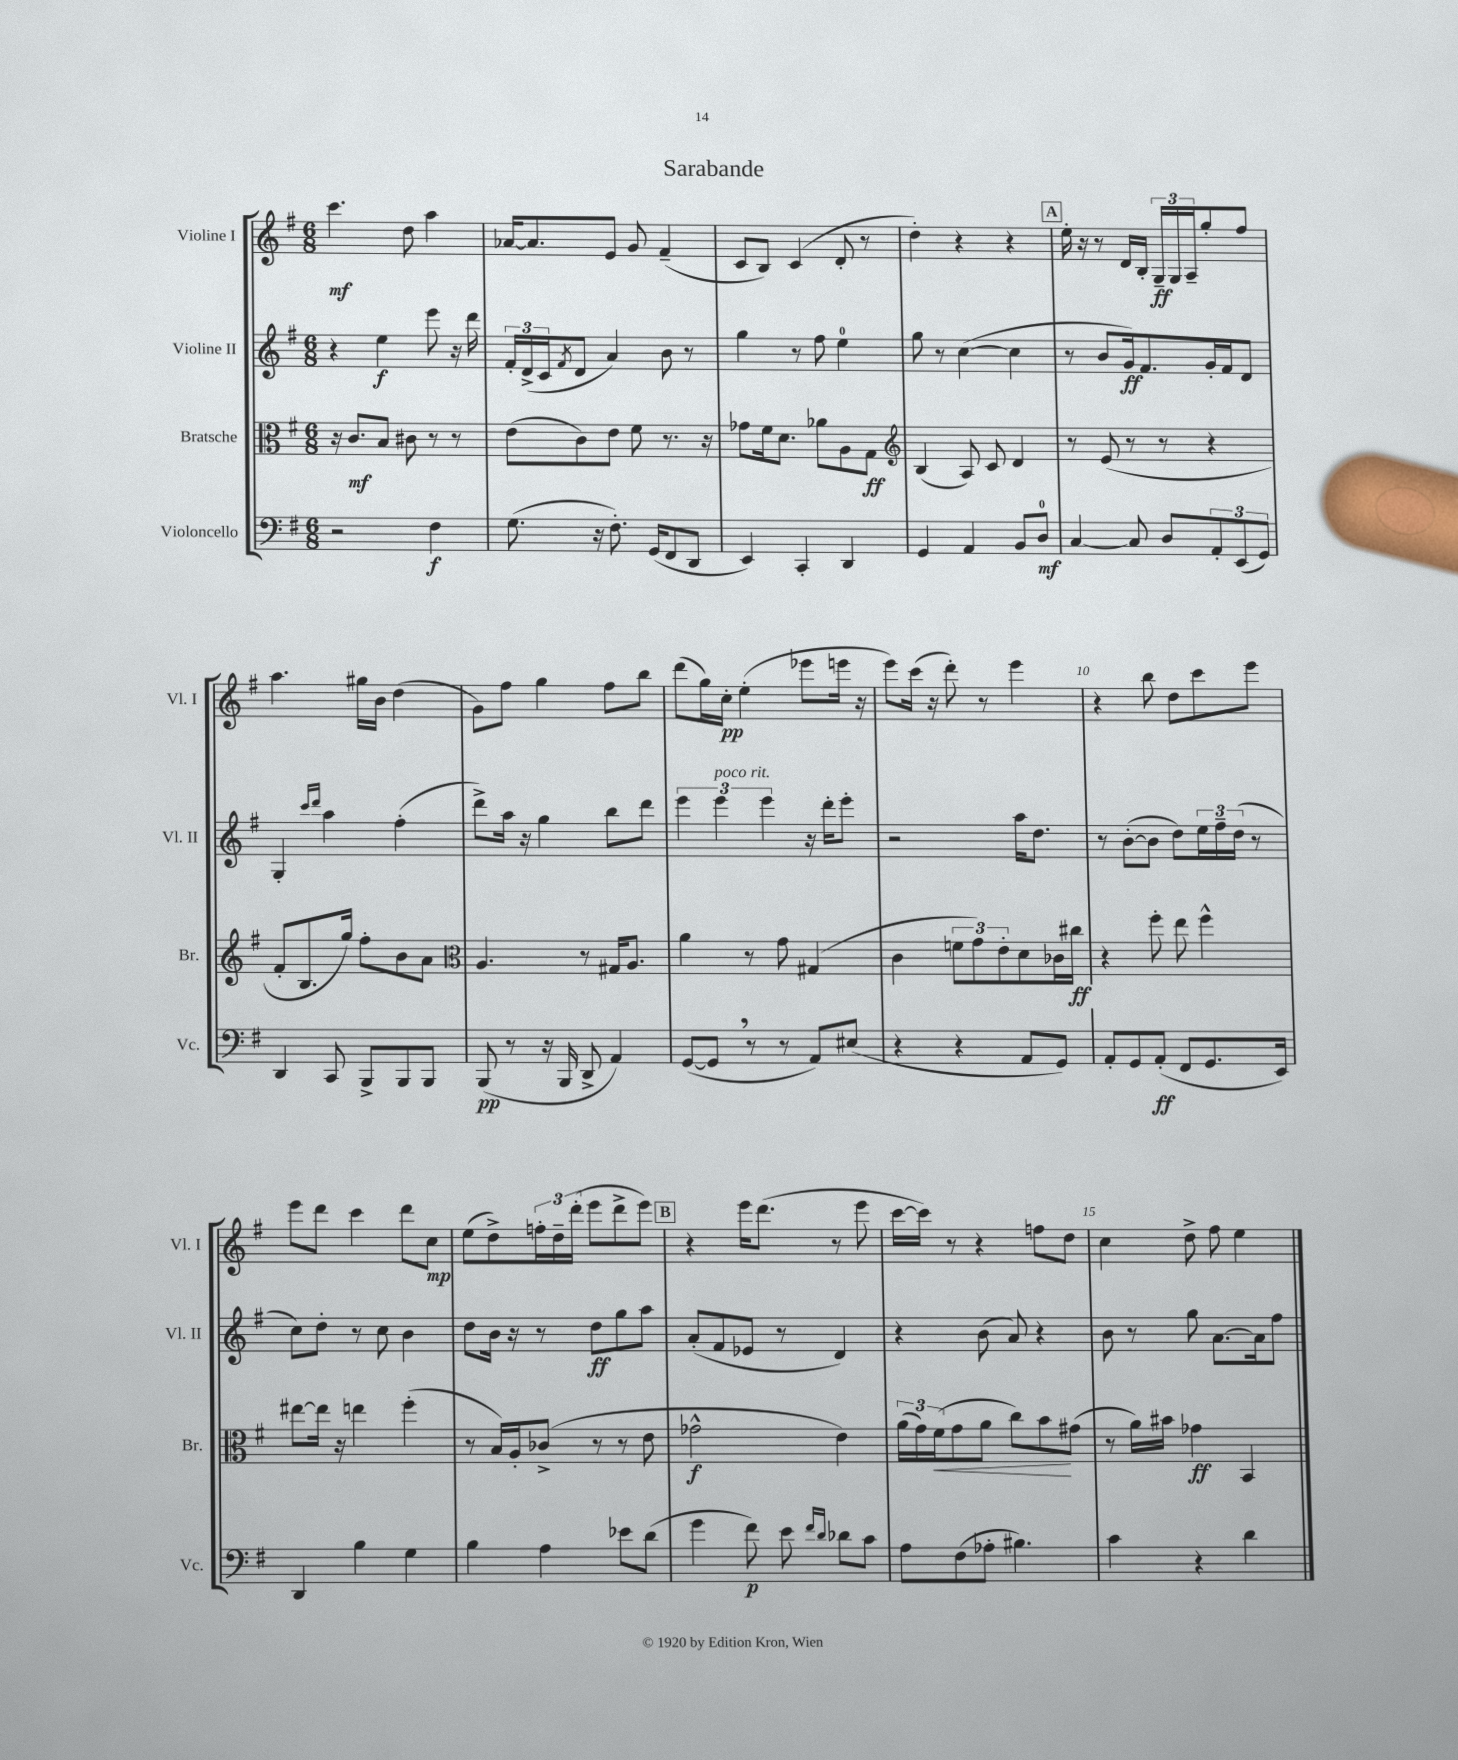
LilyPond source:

\header { title = "Sarabande" }
<<
\new StaffGroup <<
\new Staff = "s0" \with { instrumentName = "Violine I" shortInstrumentName = "Vl. I" } {
    \clef treble \key g \major \numericTimeSignature \time 6/8
    c'''4.\mf d''8 a''4 |
    aes'16~ aes'8. e'8 g'8 fis'4--( |
    c'8 b8) c'4( d'8-. r8 |
    d''4-.) r4 r4 |
    \mark \markup { \box "A" } e''16-. r16 r8 d'16 b16-. \tuplet 3/2 { g16--\ff g16 a16-- } g''8-. fis''8 |
    a''4. gis''16 b'16 d''4( |
    g'8) fis''8 g''4 fis''8 b''8 |
    d'''8( g''16) c''16-.\pp e''4-.( ees'''8 e'''16 r16 |
    e'''8) c'''16( r16 d'''8-.) r8 e'''4 |
    r4 b''8 d''8 c'''8 e'''8 |
    e'''8 d'''8 c'''4 d'''8 c''8\mp |
    e''8( d''8->) \tuplet 3/2 { f''16-. d''16-- d'''16-.( } e'''8 d'''8-> e'''8) |
    \mark \markup { \box "B" } r4 e'''16 d'''8.( r8 e'''8 |
    c'''16~ c'''16) r8 r4 f''8 d''8 |
    c''4 d''8-> fis''8 e''4 \bar "|." |
}
\new Staff = "s1" \with { instrumentName = "Violine II" shortInstrumentName = "Vl. II" } {
    \clef treble \key g \major \numericTimeSignature \time 6/8
    r4 e''4\f e'''8 r16 d'''16 |
    \tuplet 3/2 { fis'16-. d'16->( c'16 } \acciaccatura { fis'8 } d'8 a'4) b'8 r8 |
    g''4 r8 fis''8 e''4-0 |
    g''8 r8 c''4~( c''4 |
    \mark \markup { \box "A" } r8 b'8 g'16\ff) fis'8. g'16-. fis'16 d'8 |
    g4-. \grace { c'''16 d'''16 } a''4 fis''4-.( |
    d'''8->) a''16 r16 g''4 b''8 d'''8 |
    \tuplet 3/2 { e'''4 e'''4^\markup { \italic "poco rit." } e'''4 } r16 d'''16-. e'''8-. |
    r2 a''16 d''8. |
    r8 b'8~-.( b'8 d''8) \tuplet 3/2 { e''16 fis''16-- d''16( } r8 |
    c''8) d''8-. r8 c''8 b'4 |
    d''8 b'16 r16 r8 d''8\ff g''8 a''8 |
    \mark \markup { \box "B" } a'8-.( fis'8 ees'8 r8 d'4) |
    r4 b'8( a'8) r4 |
    b'8 r8 g''8 a'8.~ a'16 fis''8 \bar "|." |
}
\new Staff = "s2" \with { instrumentName = "Bratsche" shortInstrumentName = "Br." } {
    \clef alto \key g \major \numericTimeSignature \time 6/8
    r16 c'8.\mf b8 cis'8 r8 r8 |
    e'8( c'8) e'8 fis'8 r8. r16 |
    ges'8 fis'16 d'8. aes'8 a8 g8\ff |
    \clef treble b4( a8) c'8 d'4 |
    \mark \markup { \box "A" } r8 e'8( r8 r8 r4 |
    fis'8-. b8. g''16) fis''8-. b'8 a'8 |
    \clef alto a4. r8 gis16 a8. |
    a'4 r8 g'8 gis4( |
    c'4 \tuplet 3/2 { f'8 g'8) e'8-. } d'8 ces'16 cis''16\ff |
    r4 fis''8-. e''8 fis''4-^ |
    eis''8~ eis''16 r16 e''4 fis''4-.( |
    r8 b16) a16-. ces'8->( r8 r8 e'8 |
    \mark \markup { \box "B" } ges'2-^\f e'4) |
    \tuplet 3/2 { a'16( g'16) fis'16\<( } g'8 a'8 c''8) b'8\! gis'8( |
    r8 a'16) bis'16 ges'4\ff b,4 \bar "|." |
}
\new Staff = "s3" \with { instrumentName = "Violoncello" shortInstrumentName = "Vc." } {
    \clef bass \key g \major \numericTimeSignature \time 6/8
    r2 fis4\f |
    g8.( r16 fis8.-.) g,16( fis,8 d,8 |
    e,4) c,4-. d,4 |
    g,4 a,4 b,8 d8-0\mf |
    \mark \markup { \box "A" } c4~ c8 d8 \tuplet 3/2 { a,8-. e,8( g,8) } |
    d,4 c,8 b,,8-> b,,8 b,,8 |
    b,,8\pp( r8 r16 b,,16 d,8-> a,4) |
    g,8~( g,8 \breathe r8 r8 a,8) eis8( |
    r4 r4 a,8 g,8) |
    a,8-. g,8 a,8-.\ff( fis,8 g,8. e,16) |
    d,4 b4 g4 |
    b4 a4 ees'8 d'8( |
    \mark \markup { \box "B" } g'4 fis'8\p) e'8 \grace { fis'16 d'16 } des'8 c'8 |
    a8 fis8( aes8-. bis4.) |
    c'4 r4 d'4 \bar "|." |
}
>>
>>
\layout { \context { \Score \override BarNumber.break-visibility = ##(#f #t #t) barNumberVisibility = #(every-nth-bar-number-visible 5) } }
